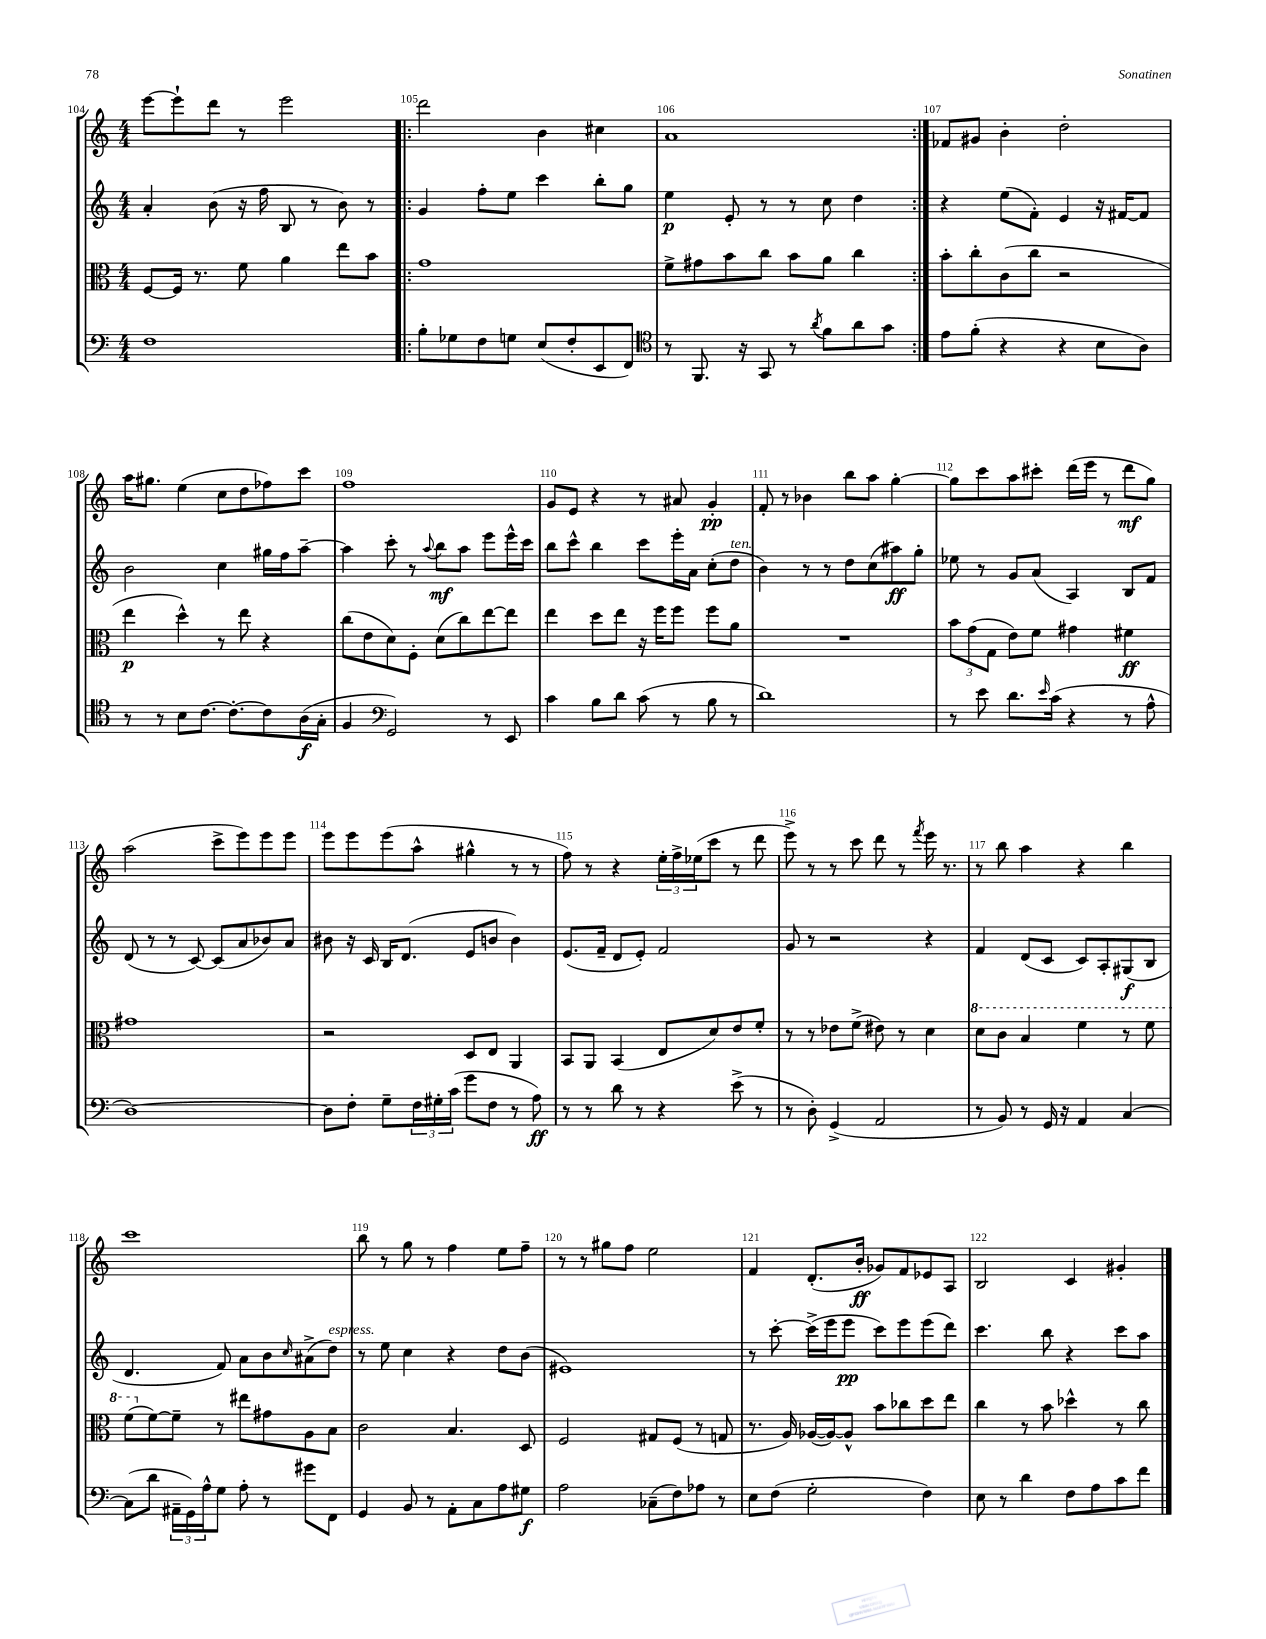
<<
\new StaffGroup <<
\new Staff = "s0" {
    \clef treble \key c \major \numericTimeSignature \time 4/4
    e'''8~ e'''8-! d'''8 r8 e'''2 |
    \repeat volta 2 { d'''2 b'4 cis''4 |
    a'1 | }
    fes'8 gis'8 b'4-. d''2-. |
    a''16 gis''8. e''4( c''8 d''8 fes''8) c'''8 |
    f''1 |
    g'8 e'8 r4 r8 ais'8 g'4-.\pp |
    f'8-. r8 bes'4 b''8 a''8 g''4~-. |
    g''8 c'''8 a''8 cis'''8-. d'''16( e'''16 r8 d'''8\mf g''8) |
    a''2( c'''8-> e'''8) e'''8 e'''8 |
    e'''8 e'''8 e'''8( a''8-^ gis''4-^ r8 r8 |
    f''8) r8 r4 \tuplet 3/2 { e''16-. f''16-> ees''16( } c'''8 r8 d'''8 |
    e'''8->) r8 r8 c'''8 d'''8 r8 \acciaccatura { f'''8 } e'''16 r8. |
    r8 b''8 a''4 r4 b''4 |
    c'''1 |
    b''8 r8 g''8 r8 f''4 e''8 f''8-- |
    r8 r8 gis''8 f''8 e''2 |
    f'4 d'8.-.( b'16-.\ff ges'8) f'8 ees'8 a8 |
    b2 c'4 gis'4-. \bar "|." |
}
\new Staff = "s1" {
    \clef treble \key c \major \numericTimeSignature \time 4/4
    a'4-. b'8( r16 f''16 b8 r8 b'8) r8 |
    \repeat volta 2 { g'4 f''8-. e''8 c'''4 b''8-. g''8 |
    e''4\p e'8-. r8 r8 c''8 d''4 | }
    r4 e''8( f'8-.) e'4 r16 fis'16~ fis'8 |
    b'2 c''4 gis''16 f''16 a''8~-- |
    a''4 c'''8-. r8 \appoggiatura { a''8 } b''8\mf a''8 e'''8 e'''16-^ c'''16 |
    b''8 c'''8-^ b''4 c'''8 e'''16-. a'16 c''8-.( d''8^\markup { \italic "ten." } |
    b'4) r8 r8 d''8 c''8( ais''8\ff) g''8-. |
    ees''8 r8 g'8 a'8( a4) b8 f'8 |
    d'8( r8 r8 c'8~) c'8( a'8 bes'8) a'8 |
    bis'8 r16 c'16 b16 d'8.( e'8 b'8 b'4) |
    e'8.( f'16-- d'8 e'8-.) f'2 |
    g'8 r8 r2 r4 |
    f'4 d'8( c'8 c'8) a8-. gis8\f( b8 |
    d'4. f'8) a'8 b'8 \grace { c''16 } ais'8->( d''8^\markup { \italic "espress." }) |
    r8 e''8 c''4 r4 d''8 b'8( |
    eis'1) |
    r8 c'''8~-. c'''16->( e'''16 e'''8\pp c'''8) e'''8 e'''8( d'''8) |
    c'''4. b''8 r4 c'''8 a''8 \bar "|." |
}
\new Staff = "s2" {
    \clef alto \key c \major \numericTimeSignature \time 4/4
    f8~ f16 r8. f'8 a'4 e''8 b'8 |
    \repeat volta 2 { g'1 |
    f'8-> gis'8 b'8 c''8 b'8 a'8 c''4 | }
    b'8-. c''8-. c'8( c''8 r2 |
    e''4\p d''4-^) r8 e''8 r4 |
    c''8( e'8 d'8) f8-. d'8( c''8) e''8~ e''8 |
    e''4 d''8 e''8 r16 f''16 f''8 f''8 a'8 |
    R1 |
    \tuplet 3/2 { b'8 g'8( g8 } e'8) f'8 gis'4 fis'4\ff |
    gis'1 |
    r2 d8 e8 a,4 |
    b,8 a,8 b,4( e8 d'8) e'8 f'8-. |
    r8 r8 ees'8 f'8->( eis'8) r8 d'4 |
    \ottava #1 d''8 c''8 b'4 f''4 r8 f''8 |
    f''8( \ottava #0 f'8~) f'8-- r8 eis''8 gis'8 a8 b8 |
    c'2 b4. d8 |
    f2 gis8 f8( r8 g8 |
    r8. a16) aes16~( aes16~) aes8-^ b'8 ces''8 d''8 e''8 |
    c''4 r8 b'8 des''4-^ r8 c''8 \bar "|." |
}
\new Staff = "s3" {
    \clef bass \key c \major \numericTimeSignature \time 4/4
    f1 |
    \repeat volta 2 { b8-. ges8 f8 g8 e8( f8-. e,8 f,8) |
    \clef tenor r8 f,8. r16 g,8 r8 \acciaccatura { a'8 } f'8 a'8 g'8 | }
    e'8 f'8-.( r4 r4 b8 a8) |
    r8 r8 b8 c'8.~ c'8.~-. c'8 a16\f( g16-. |
    f4 \clef bass g,2) r8 e,8 |
    c'4 b8 d'8 c'8( r8 b8 r8 |
    d'1) |
    r8 e'8 d'8. \grace { e'16 } c'16( r4 r8 a8-^ |
    d1~) |
    d8 f8-. g8-- \tuplet 3/2 { f16 gis16-. c'16( } g'8 f8 r8 a8\ff) |
    r8 r8 d'8 r8 r4 e'8->( r8 |
    r8 d8-.) g,4->( a,2 |
    r8 b,8) r8 g,16 r16 a,4 c4~ |
    c8( d'8 \tuplet 3/2 { ais,16-- g,16) a16-^ } g8 a8-. r8 gis'8 f,8 |
    g,4 b,8 r8 a,8-. c8 a8 gis8\f |
    a2 ces8--( f8) aes8 r8 |
    e8 f8( g2-. f4) |
    e8 r8 d'4 f8 a8 c'8 f'8 \bar "|." |
}
>>
>>
\layout { \context { \Score currentBarNumber = #104 \override BarNumber.break-visibility = ##(#f #t #t) barNumberVisibility = #all-bar-numbers-visible } }
